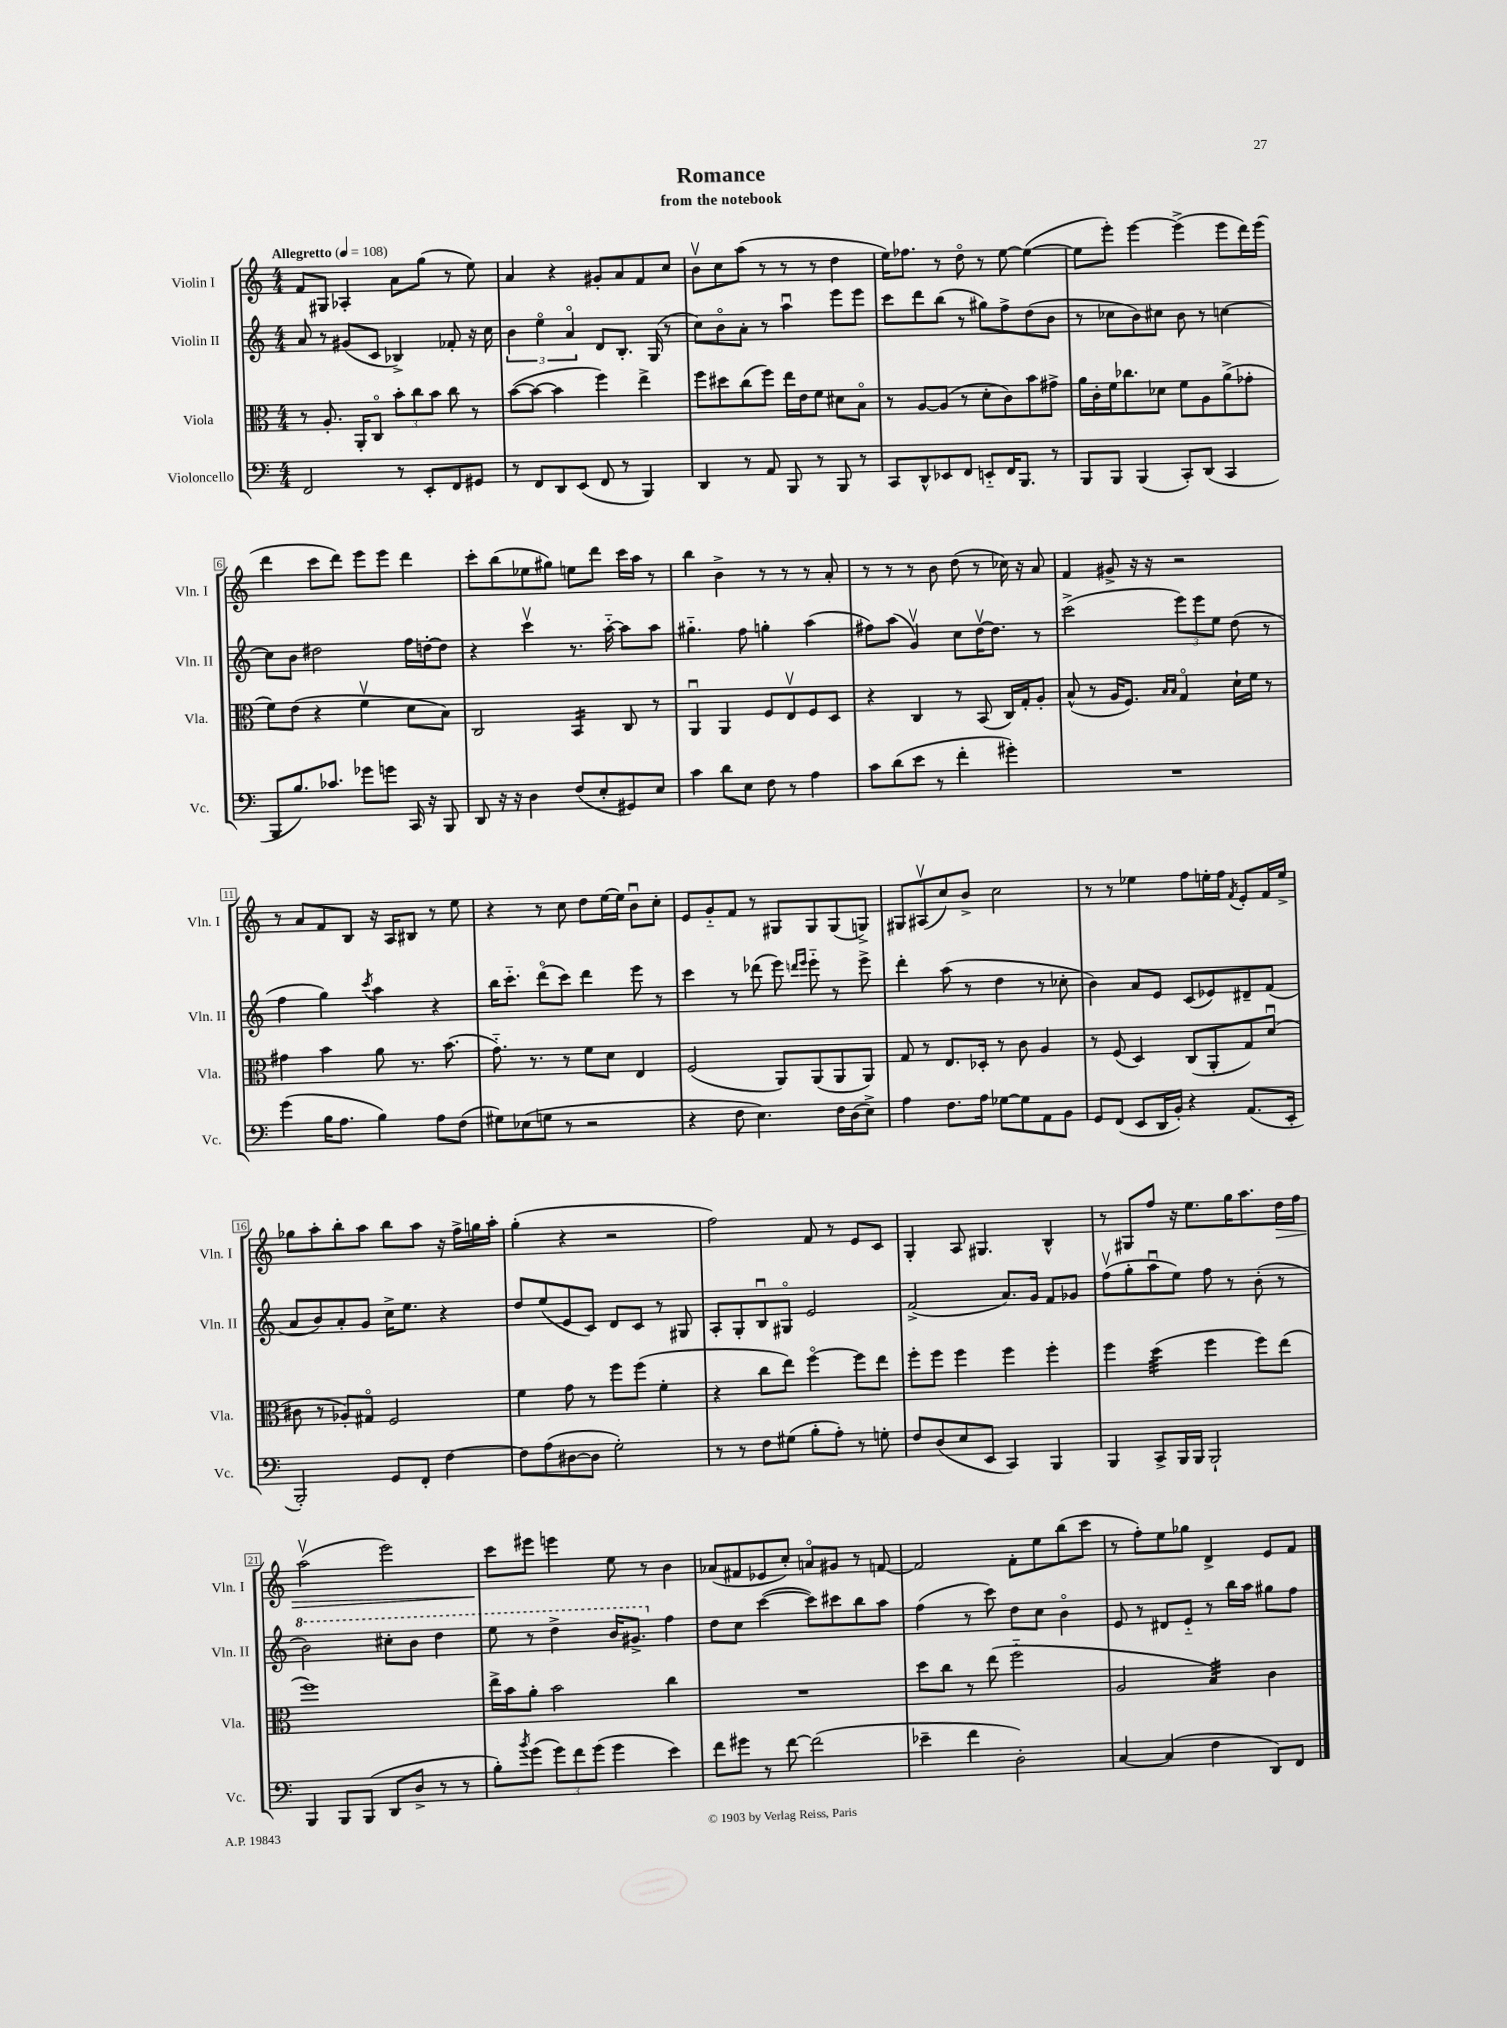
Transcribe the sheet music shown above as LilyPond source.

\header { title = "Romance" subtitle = "from the notebook" }
<<
\new StaffGroup <<
\new Staff = "s0" \with { instrumentName = "Violin I" shortInstrumentName = "Vln. I" } {
    \clef treble \key c \major \numericTimeSignature \time 4/4 \tempo "Allegretto" 4 = 108
    f'8 gis8 aes4-. a'8 g''8( r8 e''8) |
    a'4 r4 gis'8-. a'8 f'8 c''8 |
    b'8\upbow c''8 a''8( r8 r8 r8 d''4 |
    e''16) fes''8. r8 d''8\flageolet r8 e''8~ e''4~( |
    e''8 e'''8-.) e'''4~ e'''4->( e'''8 d'''16) e'''16( |
    d'''4 c'''8 d'''8) e'''8 e'''8 d'''4 |
    c'''8-. b''8( ees''8 gis''8) e''8 d'''8 c'''16 a''16 r8 |
    b''4 b'4-> r8 r8 r8 a'8-. |
    r8 r8 r8 b'8 d''8( r8 ces''16) r16 a'8 |
    f'4 gis'8-> r16 r16 r2 |
    r8 a'8 f'8 b8 r16 a16 bis8 r8 e''8 |
    r4 r8 c''8 d''8 e''16~ e''16 b'8\downbow c''8-. |
    e'8 g'8-_ f'8 r8 gis8 gis8 gis8( g8->) |
    gis8 ais8\upbow( c''8) b'8-> c''2 |
    r8 r8 ees''4 f''8 e''16-. f''16 \acciaccatura { f'8 } e'8-. f'16 e''16-> |
    ges''8 a''8-. b''8-. a''8 b''8 a''8 r16 f''16-> g''16 a''16-. |
    g''4-.( r4 r2 |
    f''2) f'8 r8 e'8 c'8 |
    g4-. a8 gis4. b4-^ |
    r8 gis8 f''8 r16 e''8. g''16 a''8. d''16\> f''16 |
    a''2\upbow( e'''2) |
    c'''8\! eis'''8 e'''4 e''8 r8 b'4 |
    aes'8( fis'8 ees'8 c''8-.) a'8\flageolet gis'8 r8 f'8~ |
    f'2 f'8-. e''8 b''8( c'''8 |
    r8 f''8-.) e''8 ges''8 d'4-> e'8 f'8 \bar "|." |
}
\new Staff = "s1" \with { instrumentName = "Violin II" shortInstrumentName = "Vln. II" } {
    \clef treble \key c \major \numericTimeSignature \time 4/4
    a'8 r8 gis'8( c'8 bes4->) fes'8-. r16 c''16 |
    \tuplet 3/2 { b'4 e''4\flageolet a'4\flageolet } d'8 b8.-. g16( r8 |
    c''8) b'8\flageolet a'8-. r8 a''4\downbow e'''8 e'''8 |
    c'''8 d'''8 b''8( r8 gis''8) f''8-> d''8( b'8 |
    r8 ces''8 b'8) cis''8 b'8 r8 c''4~ |
    c''8 b'8 dis''2 f''16 d''16~-. d''8 |
    r4 c'''4\upbow r8. a''16~-_ a''8 a''8 |
    gis''4.-_ f''8 g''4-. a''4( |
    fis''8) a''8( g'4\upbow) c''8 d''16~\upbow d''8. r8 |
    c'''2->( \tuplet 3/2 { e'''8) e'''8 e''8 } d''8( r8 |
    f''4 g''4) \acciaccatura { c'''8 } a''4 r4 |
    b''16 c'''8.-_ d'''8\flageolet( c'''8) d'''4 e'''8 r8 |
    c'''4 r8 des'''8( e'''8) \grace { d'''16 e'''16 } e'''8-_ r8 e'''8-> |
    d'''4-. a''8( r8 d''4 r8 ces''8-. |
    b'4) a'8 e'8 c'8( ees'8) dis'8-- f'8( |
    a'8 b'8) a'8-. g'8 c''16-> e''8. r4 |
    d''8 e''8( e'8 c'8) d'8 c'8 r8 gis8 |
    a8-. g8-. b8\downbow gis8\flageolet e'2 |
    f'2->( a'8.) g'16 f'8 ges'8 |
    f''8\upbow( g''8-. a''8\downbow e''8) f''8 r8 b'8-.( r8 |
    \ottava #1 b''2) cis'''8-. b''8 d'''4 |
    e'''8 r8 d'''4-> b''16 gis''8.-> \ottava #0 f''4 |
    d''8 c''8 c'''4~( c'''8) cis'''8 b''8 a''8 |
    f''4( r8 c'''8) d''8 c''8 b'4\flageolet |
    e'8 r8 dis'8 e'8-_ r8 b''16 a''16 gis''8 f''8 \bar "|." |
}
\new Staff = "s2" \with { instrumentName = "Viola" shortInstrumentName = "Vla." } {
    \clef alto \key c \major \numericTimeSignature \time 4/4
    r8 a8.-. a,16-. c8\flageolet \tuplet 3/2 { b'8-. c''8 b'8 } c''8 r8 |
    b'8~( b'8~ b'4 f''4) e''4-> |
    f''8 dis''8 c''8( f''8) e''16 e'16 f'8 dis'8 b8\flageolet |
    r8 a8~ a8( r8 d'8-. c'8) b'8 gis'8-> |
    a'16 c'16-. f'16 ces''8. des'8 f'8 a8 a'8->( ges'8-. |
    f'8) e'8( r4 f'4\upbow d'8 b8) |
    c2 b,4:16 c8 r8 |
    a,4\downbow a,4 f8 e8\upbow f8 d8 |
    r4 c4 r8 b,8( c16) g16-. a8-. |
    b8-^( r8 a16 f8.) \grace { b16 b16 } g4\flageolet d'16-! f'16 r8 |
    gis'4 b'4 a'8 r8. b'8.( |
    g'8.-_) r8. r8 f'8 d'8 e4 |
    f2( a,8) a,8( a,8 a,8) |
    g8 r8 e8. des16-. r8 c'8 a4 |
    r8 f8( d4) c8( a,8-. g8) d'8\downbow( |
    cis'8 r8 aes8-.) gis8\flageolet f2 |
    f'4 g'8 r8 f''8 f''8( f'4-. |
    r4 c''8 e''8) f''4~\flageolet f''8 e''8 |
    f''8-. f''8 f''4 f''4 f''4-. |
    f''4 d''4:32( f''4 f''8) e''8( |
    f''1) |
    e''16-> b'16 a'8-. b'2 c''4 |
    R1 |
    d''8 c''8 r8 e''8( f''2-_ |
    a2 b4:32) c'4 \bar "|." |
}
\new Staff = "s3" \with { instrumentName = "Violoncello" shortInstrumentName = "Vc." } {
    \clef bass \key c \major \numericTimeSignature \time 4/4
    f,2 r8 e,8-. f,8 gis,8 |
    r8 f,8 d,8 e,8( f,8 r8 b,,4) |
    d,4 r8 a,8 b,,8 r8 b,,8 r8 |
    c,8 d,8-^ ees,8 f,8 e,8-_ f,16 b,,8. r8 |
    b,,8 b,,8 b,,4( c,8-.) d,8( c,4 |
    b,,8 b8.) ces'8. ges'8 g'8 c,16 r16 b,,8 |
    d,8 r16 r16 d4 f8( e8-. gis,8) e8 |
    c'4 d'8 e8 f8 r8 a4 |
    c'8 d'8( e'8 r8 f'4-. gis'4-.) |
    R1 |
    g'4( b16 a8. b4) a8 f8( |
    gis8) ees8( g8 r8 r2 |
    r4 f8 e4.) f16 d16( e8->) |
    a4 f8. a16 ges8~ ges8 a,8 b,8 |
    g,8 f,8( e,8 d,16 b,16-.) r4 a,8.( e,16-. |
    b,,2-.) g,8 f,8-. f4~ |
    f8 a8( dis8~ dis8 g2-.) |
    r8 r8 f8 gis8( b8-. a8-.) r8 g8-. |
    f8 d8( e8 e,8 c,4) b,,4 |
    b,,4 c,8-> b,,16 b,,16 b,,2-! |
    b,,4 b,,8 b,,8( d,8 d8-> r8 r8 |
    b8-.) \acciaccatura { b'8 } g'8( \tuplet 3/2 { g'8) f'8 g'8( } g'4 e'4) |
    f'8 gis'8 r8 f'8~ f'2( |
    ees'4-- f'4 d2-.) |
    c4~ c4( f4 d,8) f,8 \bar "|." |
}
>>
>>
\layout { \context { \Score \override BarNumber.stencil = #(make-stencil-boxer 0.1 0.3 ly:text-interface::print) } }
